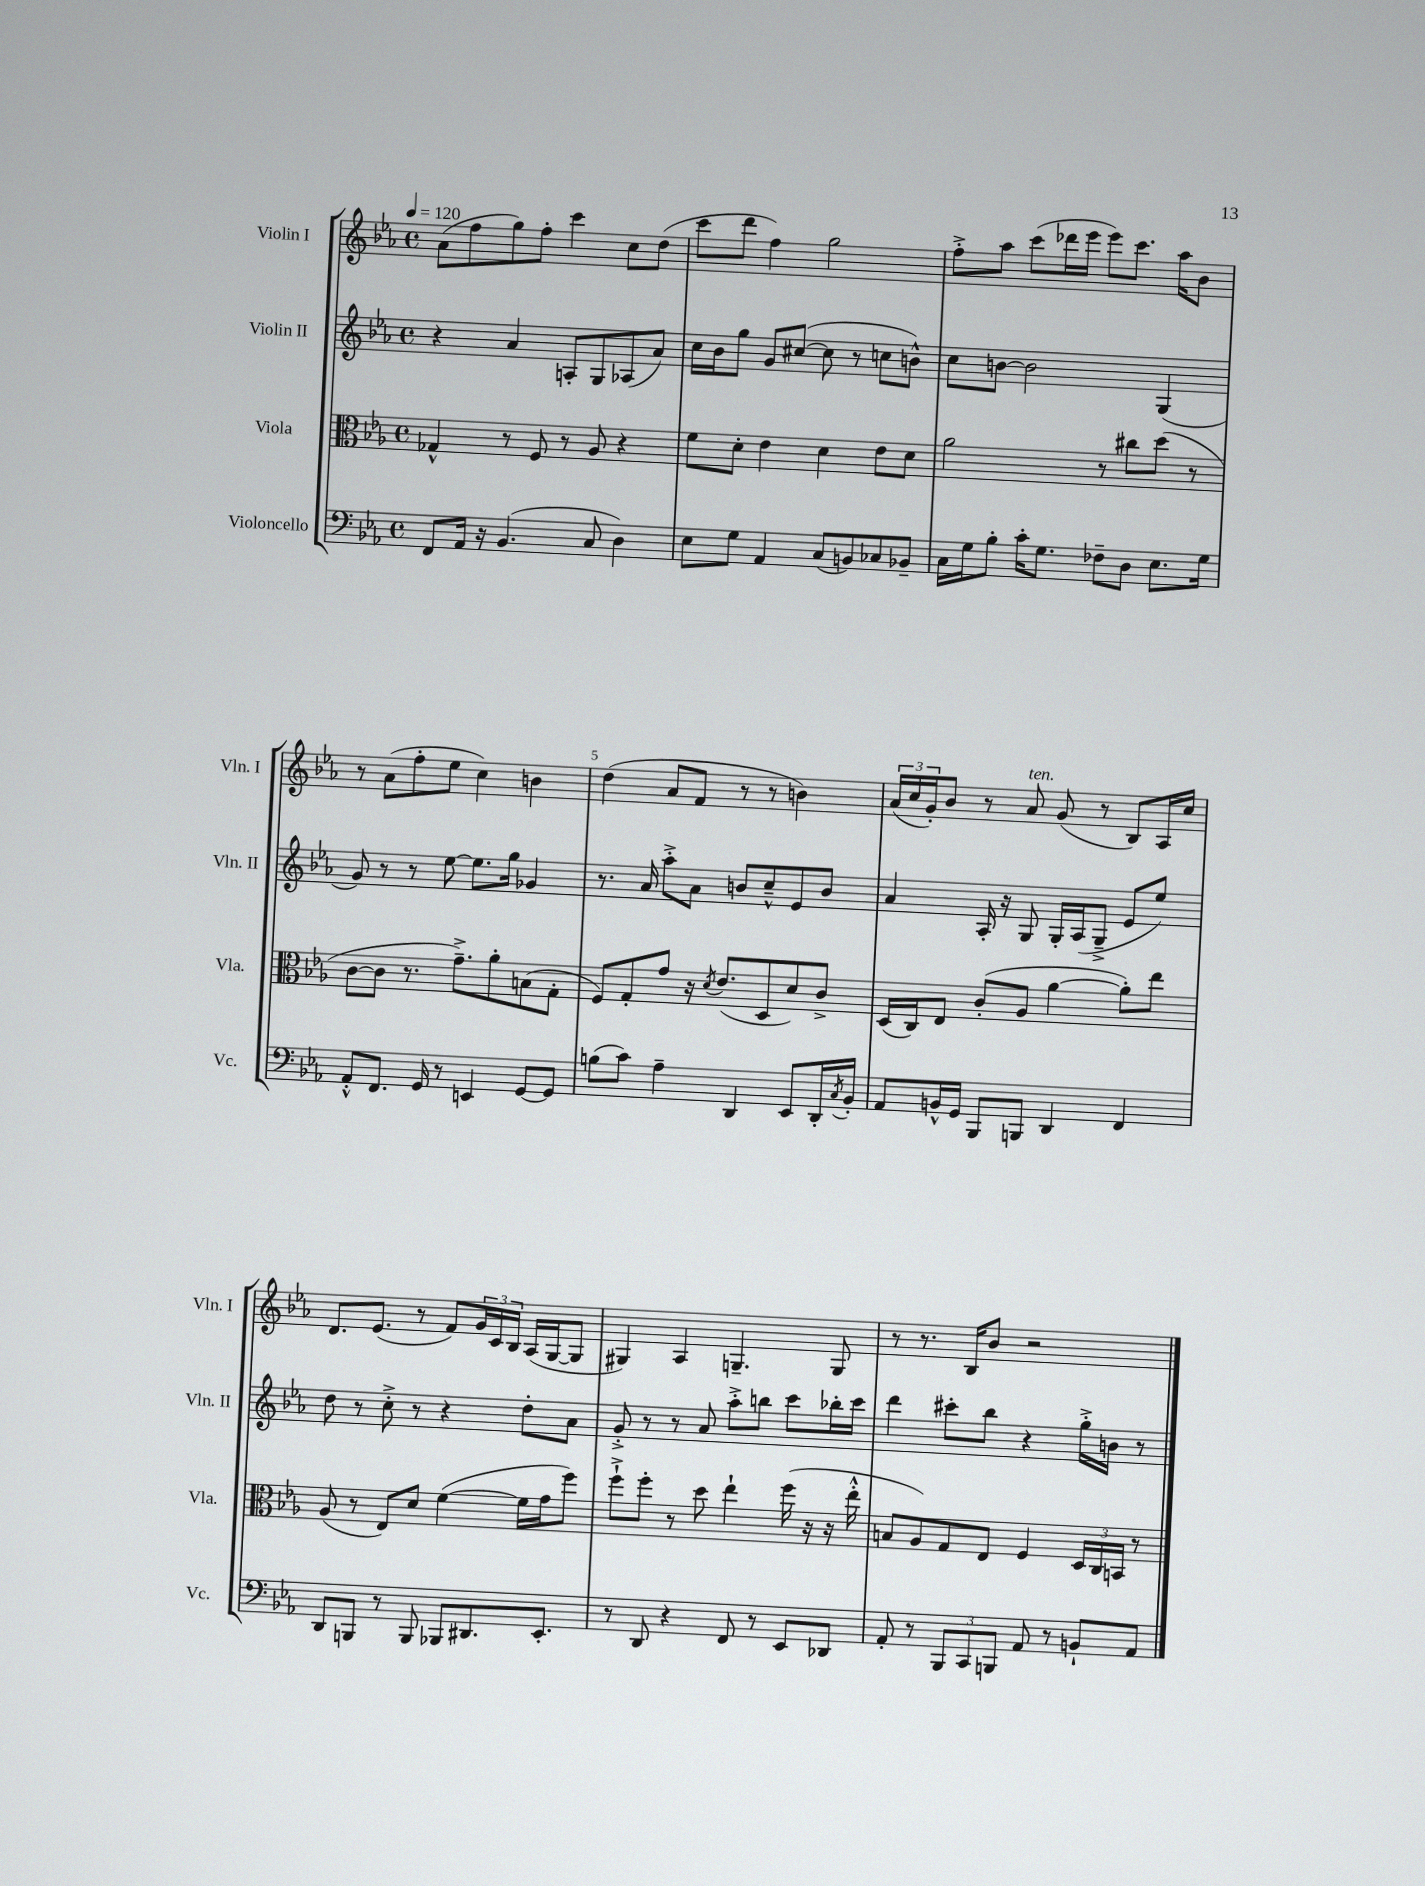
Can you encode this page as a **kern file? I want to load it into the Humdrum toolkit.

**kern	**kern	**kern	**kern
*staff4	*staff3	*staff2	*staff1
*clefF4	*clefC3	*clefG2	*clefG2
*k[b-e-a-]	*k[b-e-a-]	*k[b-e-a-]	*k[b-e-a-]
*M4/4	*M4/4	*M4/4	*M4/4
*met(c)	*met(c)	*met(c)	*met(c)
*MM120	*MM120	*MM120	*MM120
8FF	4G-^^	4r	(8a-
16AA-	.	.	8ff
16r	.	.	.
(4.BB-	8r	4a-	8gg)
.	8F	.	8ff'
.	8r	8A'	4ccc
8C	8A-	8G	.
4D)	4r	(8A-	8cc
.	.	8a-)	(8dd
=	=	=	=
8E-	8f	16cc	8ccc
.	.	16b-	.
8G	8d'	8gg	8ddd
4AA-	4e-	8g	4ff)
.	.	([8cc#	.
(8C	4d	8cc#]	2gg
8BB)	.	8r	.
8C-	8e-	8cc	.
8BB-~	8d	8b^^)	.
=	=	=	=
16C	2a-	8cc	8ff'^
16G	.	.	.
8B-'	.	[8b	8aa-
16c'	.	2b]	(8ccc
8.G	.	.	.
.	.	.	16ddd-
.	.	.	16eee-
8F-~	8r	.	8eee-)
8D	8cc#	.	8.ccc
8.E-	(8dd	(4G	.
.	.	.	16aa-
.	8r	.	8b-
16G	.	.	.
=	=	=	=
8AA-'^^	[8c	8g)	8r
8.FF	8c]	8r	(8a-
.	8.r	8r	8ff'
16GG	.	.	.
8r	.	[8ee-	8ee-
.	8.g~^)	.	.
4EE	.	8.ee-]	4cc)
.	8a-'	.	.
.	.	16gg	.
[8GG	(8B	4g-	4b
8GG]	8G'	.	.
=	=	=	=
(8B	8F)	8.r	(4dd
8c)	8G'	.	.
.	.	16a-	.
4A-~	8g	8aa-'^	8a-
.	16r	8a-	8f
.	8qd	.	.
.	(8.e-	.	.
4DD	.	8b	8r
.	8D	8cc~^^	8r
8EE-	8d)	8e-	4b)
16DD'	8c^	8b	.
8qC	.	.	.
16BB-'	.	.	.
=	=	=	=
8AA-	(16D	4a-	(24a-
.	.	.	24cc
.	16C)	.	.
.	.	.	24g')
16BB^^	8E-	.	8b-
16GG	.	.	.
8BBB-	(8c'	16A-'	8r
.	.	16r	.
8BBB	8A-	8G	8a-
4DD	[4a-	16G'	(8g
.	.	(16A-	.
.	.	8G~^	8r
4FF	8a-'])	8e-	8B-)
.	8ee-	8ee-)	16A-
.	.	.	16cc
=	=	=	=
8DD	(8A-	8dd	8.d
8BBB	8r	8r	.
.	.	.	(8.e-
8r	8E-)	8cc'^	.
8BBB	8d	8r	8r
8BBB-	([4f	4r	8f)
8.DD#	.	.	24g
.	.	.	24c
.	.	.	24B-
.	16f]	8dd'	(16A-
8.EE-'	16g	.	[16G
.	8ff)	8a-	8G]
=	=	=	=
8r	8ff`^	8g'^	4G#)
8DD	8ff'	8r	.
4r	8r	8r	4A-
.	8dd	8a-	.
8FF	4ee-`	8aa-'^	4.G~
8r	.	8bb	.
8EE-	(16ff	8ccc	.
.	16r	.	.
8DD-	16r	16bb-'	8G
.	16ee-'^^	16ccc	.
=	=	=	=
8AA-'	8B	4ddd	8r
8r	8A-)	.	8.r
12BBB-	8G	8ccc#'	.
.	.	.	16B-
12CC	.	.	.
.	8E-	8bb-	8b-
12BBB	.	.	.
8AA-	4F	4r	2r
8r	.	.	.
8BB`	24D	16gg'^	.
.	24C	.	.
.	.	16b	.
.	24BB	.	.
8AA-	8r	8r	.
==	==	==	==
*-	*-	*-	*-
